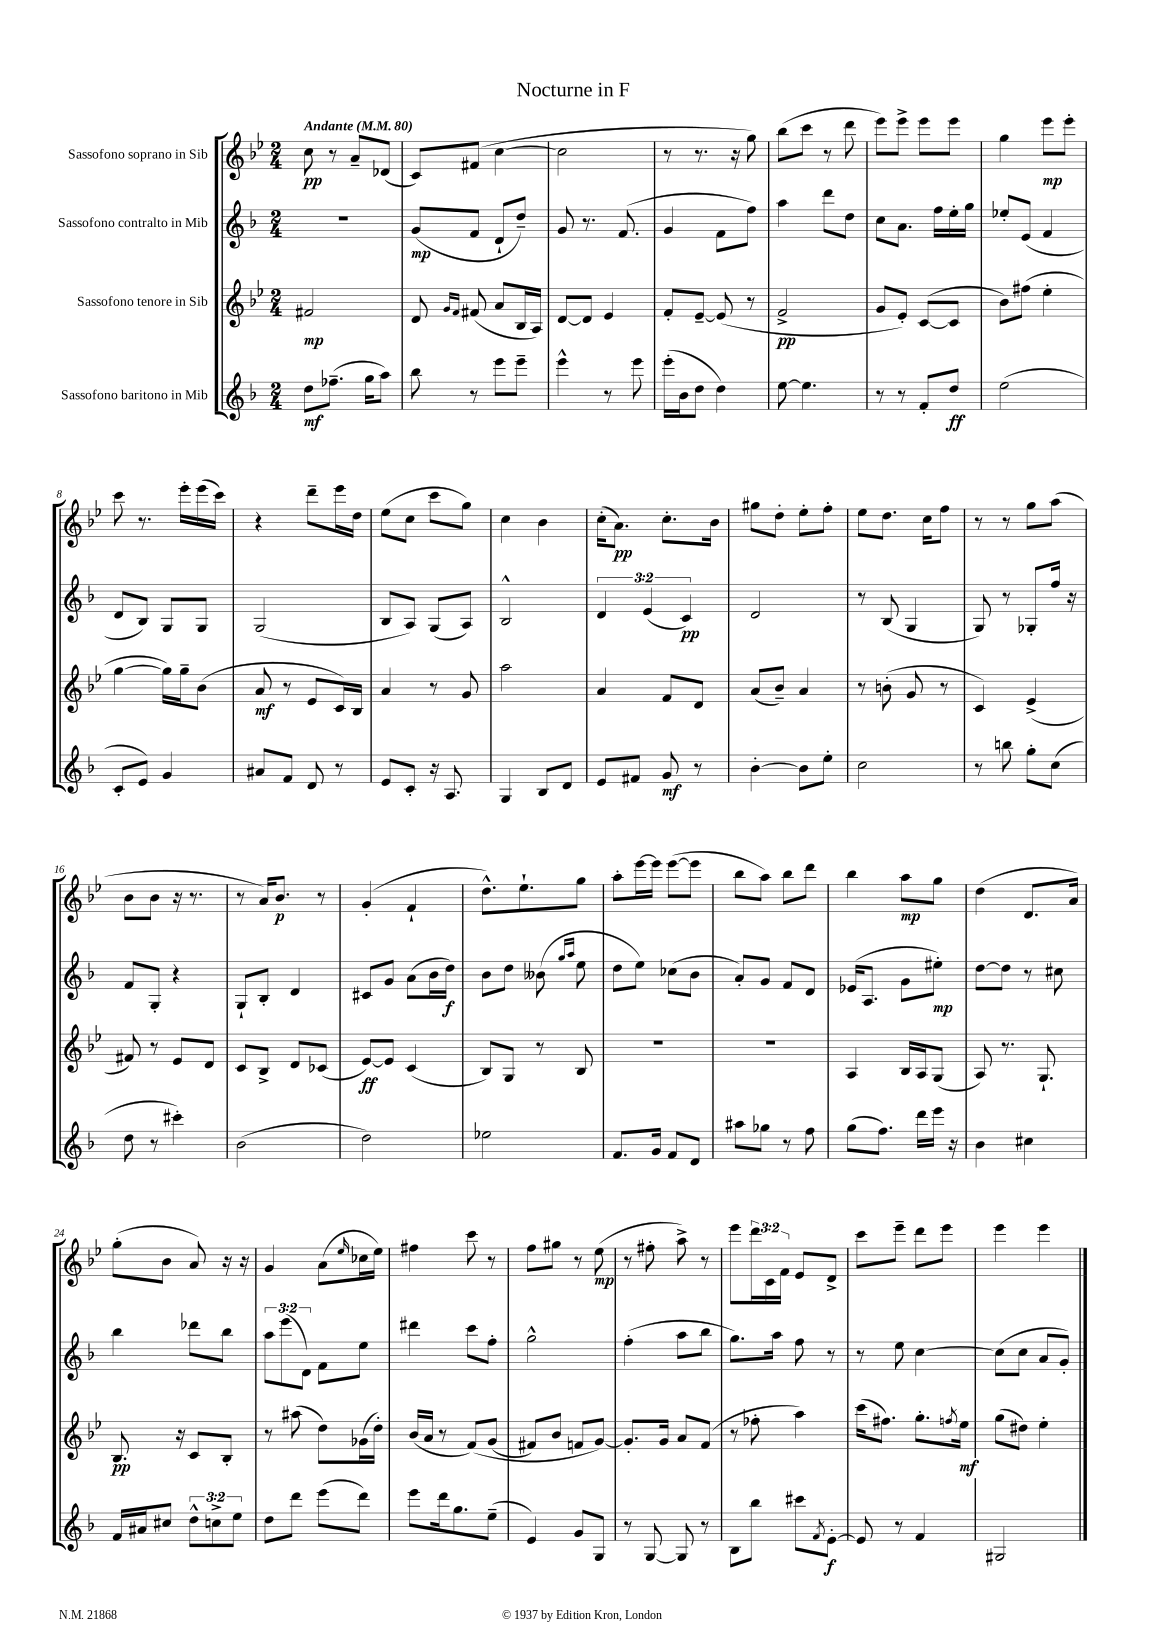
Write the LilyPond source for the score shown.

\header { title = "Nocturne in F" }
<<
\new StaffGroup <<
\new Staff = "s0" \with { instrumentName = "Sassofono soprano in Sib" } {
    \clef treble \key bes \major \numericTimeSignature \time 2/4 \override Staff.TupletNumber.text = #tuplet-number::calc-fraction-text \tempo "Andante" 4 = 80
    c''8\pp r8 a'8-- des'8( |
    c'8) fis'8( c''4~ |
    c''2 |
    r8 r8. r16 g''8) |
    bes''8( c'''8 r8 d'''8 |
    ees'''8) ees'''8-> ees'''8 ees'''8 |
    g''4 ees'''8\mp ees'''8-. |
    c'''8 r8. ees'''16-. ees'''16( c'''16) |
    r4 d'''8-- ees'''16 d''16 |
    ees''8( c''8 c'''8 g''8) |
    c''4 bes'4 |
    c''16-.( a'8.\pp) c''8.-. bes'16 |
    gis''8 d''8-. ees''8-. f''8-. |
    ees''8 d''8. c''16 f''8 |
    r8 r8 g''8 a''8( |
    bes'8 bes'8 r16 r8. |
    r8 a'16) bes'8.\p r8 |
    g'4-.( f'4-! |
    d''8.-^) ees''8.-! g''8 |
    a''8-. ees'''16~ ees'''16 ees'''8~( ees'''8 |
    bes''8 a''8) bes''8 d'''8 |
    bes''4 a''8\mp g''8 |
    d''4( d'8. a'16) |
    g''8-.( bes'8 a'8) r16 r16 |
    g'4 a'8( \grace { ees''16 } ces''16 ees''16) |
    fis''4 c'''8 r8 |
    f''8 gis''8 r8 ees''8\mp( |
    r8 fis''8-. a''8->) r8 |
    ees'''8 \tuplet 3/2 { d'''16 c'16 f'16 } ees'8 d'8-> |
    c'''8 ees'''8-- d'''8 ees'''8 |
    ees'''4 ees'''4 \bar "|." |
}
\new Staff = "s1" \with { instrumentName = "Sassofono contralto in Mib" } {
    \clef treble \key f \major \numericTimeSignature \time 2/4 \override Staff.TupletNumber.text = #tuplet-number::calc-fraction-text
    R2 |
    g'8\mp( f'8 d'8-! d''8--) |
    g'8 r8. f'8.( |
    g'4 f'8 f''8) |
    a''4 d'''8 d''8 |
    c''8 a'8. f''16 e''16-. g''16 |
    ees''8-. e'8( f'4 |
    d'8 bes8) g8 g8 |
    g2( |
    bes8 a8) g8( a8) |
    bes2-^ |
    \tuplet 3/2 { d'4 e'4( c'4\pp) } |
    d'2 |
    r8 bes8( g4 |
    g8) r8 ges8-. f''16 r16 |
    f'8 g8-. r4 |
    g8-! bes8-. d'4 |
    cis'8 g'8 a'8( bes'16 d''16\f) |
    bes'8 d''8 beses'8( \grace { g''16 a''16 } e''8 |
    d''8 e''8) ces''8( bes'8 |
    a'8-.) g'8 f'8 d'8 |
    ees'16( a8. g'8 eis''8-.\mp) |
    d''8~ d''8 r8 cis''8 |
    bes''4 des'''8 bes''8 |
    \tuplet 3/2 { a''8 e'''8( d'8) } f'8 e''8 |
    dis'''4 c'''8 f''8-. |
    g''2-^ |
    f''4-.( a''8 bes''8 |
    g''8.) a''16 f''8 r8 |
    r8 e''8 c''4~ |
    c''8( c''8 a'8 g'8-.) \bar "|." |
}
\new Staff = "s2" \with { instrumentName = "Sassofono tenore in Sib" } {
    \clef treble \key bes \major \numericTimeSignature \time 2/4
    fis'2\mp |
    d'8 \grace { g'16 f'16 } fis'8( a'8 bes16 a16) |
    d'8~ d'8 ees'4 |
    f'8-. ees'8~-- ees'8( r8 |
    f'2->\pp |
    g'8 ees'8-.) c'8~( c'8 |
    bes'8) fis''8( ees''4-. |
    g''4~ g''16) g''16-- bes'8( |
    a'8\mf r8 ees'8 c'16) bes16 |
    a'4 r8 g'8 |
    a''2 |
    a'4 f'8 d'8 |
    a'8( bes'8--) a'4 |
    r8 b'8-.( g'8 r8 |
    c'4) ees'4->( |
    fis'8) r8 ees'8 d'8 |
    c'8 bes8-> d'8 ces'8( |
    ees'8~\ff) ees'8 c'4( |
    bes8) g8 r8 bes8 |
    R2 |
    R2 |
    a4 bes16 a16 g8( |
    a8) r8. g8.-! |
    bes8.\pp r16 c'8 bes8-. |
    r8 ais''8( d''8) ges'16( d''16-.) |
    bes'16( a'16 r8 f'8)\( g'8( |
    fis'8) bes'8 f'8 g'8~\) |
    g'8.-. g'16 a'8 f'8( |
    r8 fes''8-. a''4) |
    c'''16( fis''8.) g''8.-. \acciaccatura { f''8 } ees''16\mf |
    g''8( dis''8) ees''4-. \bar "|." |
}
\new Staff = "s3" \with { instrumentName = "Sassofono baritono in Mib" } {
    \clef treble \key f \major \numericTimeSignature \time 2/4 \override Staff.TupletNumber.text = #tuplet-number::calc-fraction-text
    d''8\mf fes''8.--( g''16 a''8) |
    bes''8 r8 e'''8 e'''8-- |
    e'''4-^ r8 e'''8 |
    e'''16-.( bes'16 d''8 d''4) |
    e''8~ e''4. |
    r8 r8 f'8-. d''8\ff |
    e''2( |
    c'8-. e'8) g'4 |
    ais'8 f'8 d'8 r8 |
    e'8 c'8-. r16 a8. |
    g4 bes8 d'8 |
    e'8 fis'8 g'8\mf r8 |
    bes'4~-. bes'8 e''8-. |
    c''2 |
    r8 b''8 g''8-. c''8( |
    d''8 r8 cis'''4-.) |
    bes'2( |
    d''2) |
    ees''2 |
    f'8. g'16 f'8 d'8 |
    ais''8 ges''8 r8 f''8 |
    g''8( f''8.) d'''16 e'''16 r16 |
    bes'4 cis''4 |
    f'16 ais'16 cis''8 \tuplet 3/2 { d''8-^ c''8-> e''8 } |
    d''8 d'''8 e'''8( d'''8) |
    e'''8 d'''16 g''8. e''8--( |
    e'4) g'8 g8 |
    r8 g8~ g8 r8 |
    bes8 bes''8 cis'''8 \acciaccatura { f'8 } e'8~-.\f |
    e'8 r8 f'4 |
    gis2 \bar "|." |
}
>>
>>
